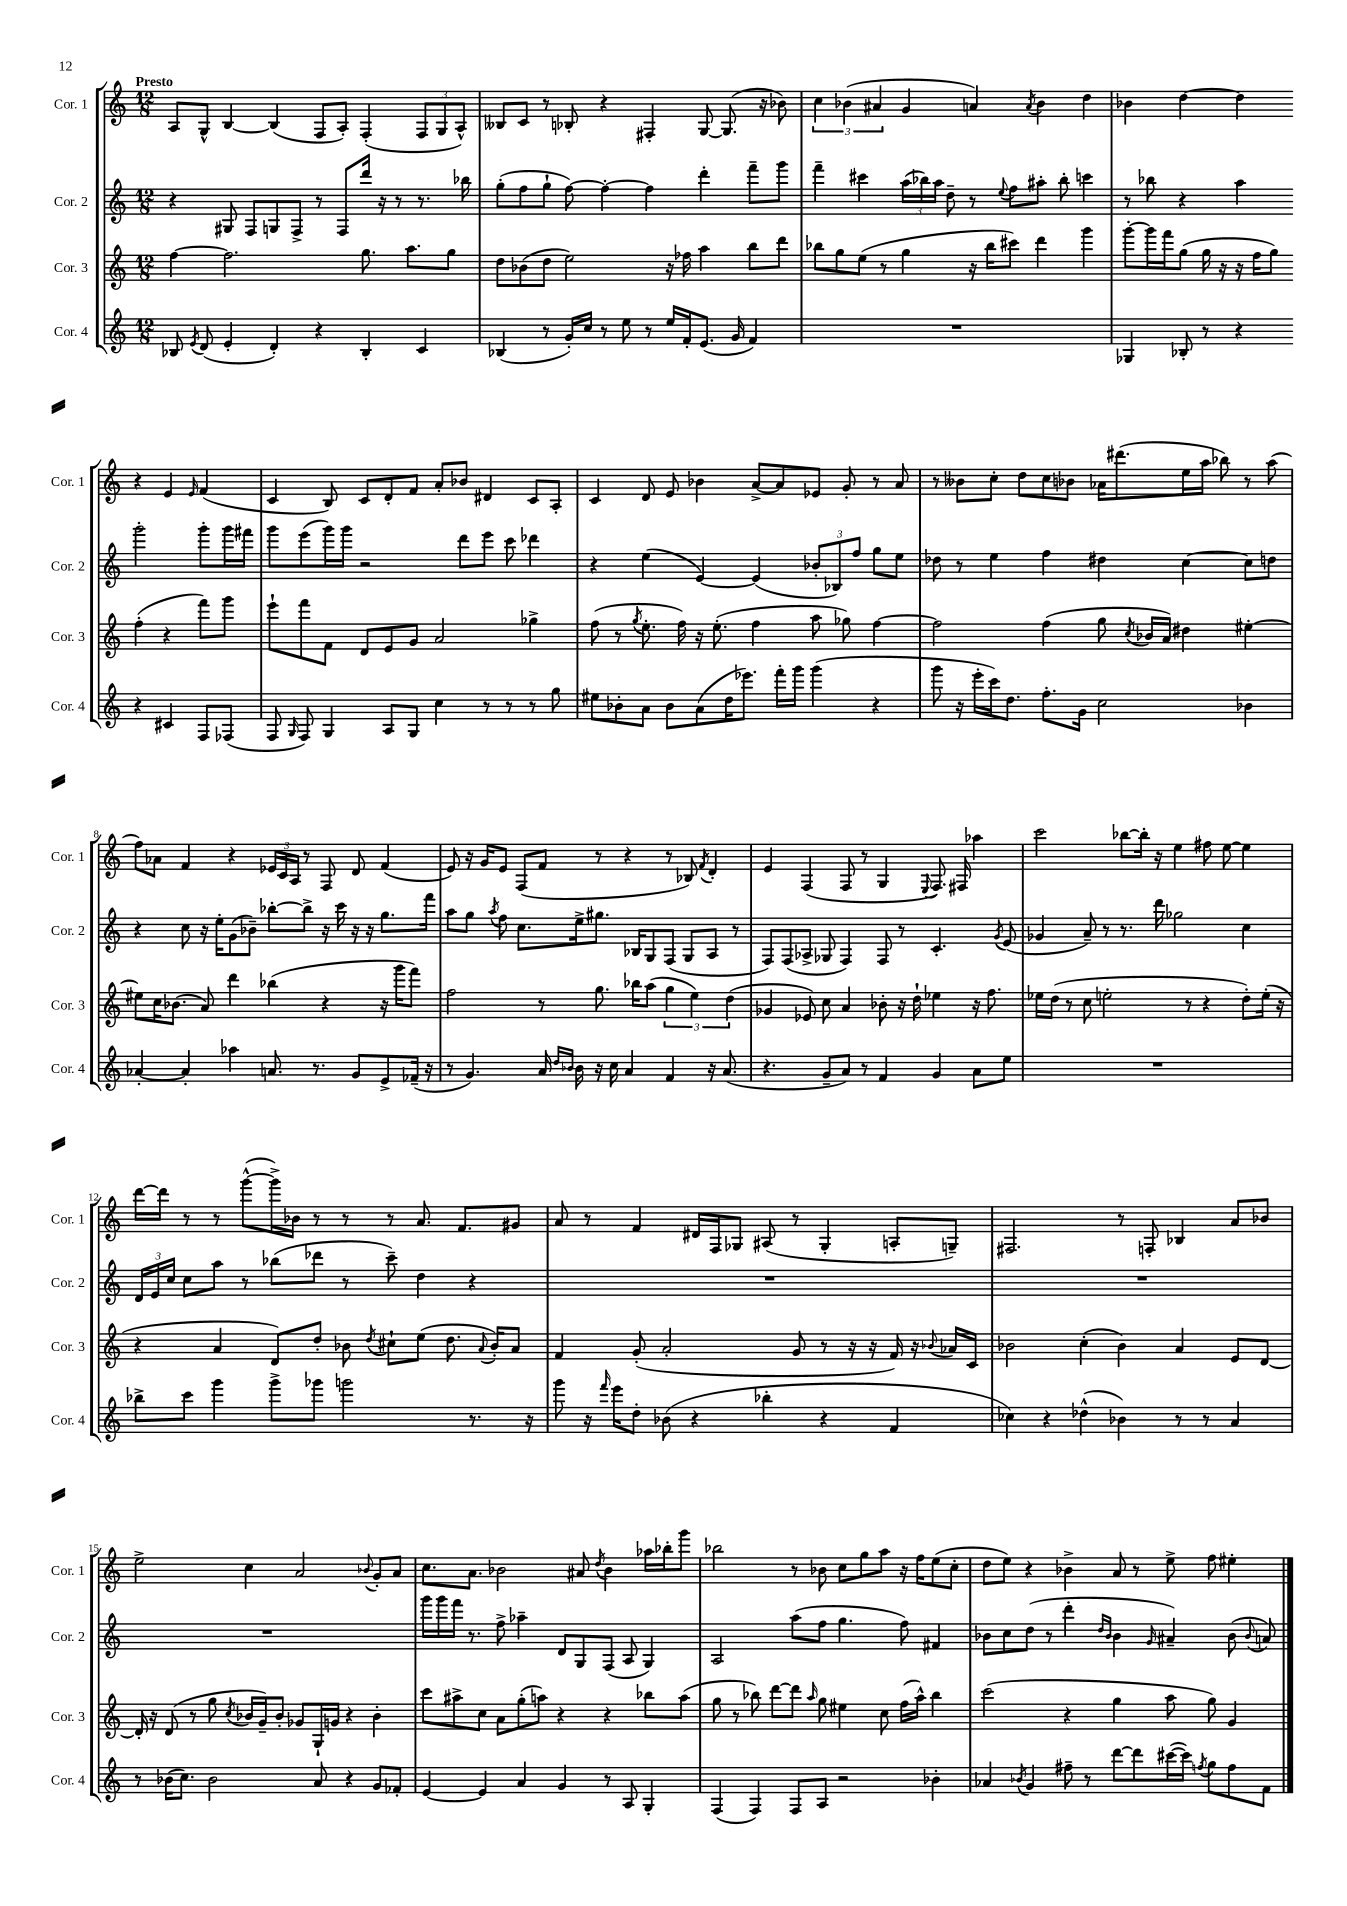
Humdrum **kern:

**kern	**kern	**kern	**kern
*staff4	*staff3	*staff2	*staff1
*clefG2	*clefG2	*clefG2	*clefG2
*k[]	*k[]	*k[]	*k[]
*M12/8	*M12/8	*M12/8	*M12/8
8B-/	[4ff\	4r	8A/L
8qe/	.	.	.
(8d/	.	.	8G^^/J
4e'/	2.ff\]	8G#/	[4B/
.	.	8F/L	.
4d'/)	.	8G/	(4B/]
.	.	8F^/J	.
4r	.	8r	8F/L
.	.	8F/L	8A'/J)
4B-'/	8.gg\	16ddd/Jk	(4F'/
.	.	16r	.
.	.	8r	.
.	8.aa\L	.	.
4c/	.	8.r	12F/L
.	.	.	12G/
.	8gg\J	.	.
.	.	.	12A^^/J)
.	.	16bb-\	.
=	=	=	=
(4B-/	8dd\L	(8gg'\L	8B--/L
.	(8b-\	8ff\	8c/J
8r	8dd\J	8gg`\J	8r
16g'/LL)	2ee\)	[8ff\)	8B-'/
16cc/JJ	.	.	.
8r	.	4ff'\_	4r
8ee\	.	.	.
8r	.	4ff\]	4F#'/
16ee/LL	16r	.	.
16f'/J	16ff-\	.	.
(8.e/J	4aa\	4ddd'\	[8G/
.	.	.	(8.G/]
16g/	.	.	.
4f/)	8bb\L	8fff~\L	.
.	.	.	16r
.	8ddd\J	8ggg\J	8b-\)
=	=	=	=
1.r	8bb-\L	4fff~\	6cc\
.	8gg\	.	.
.	.	.	(6b-\
.	(8ee\J	4ccc#\	.
.	.	.	6a#/
.	8r	.	.
.	4gg\	(24aa\LL	4g/
.	.	24bb-\)	.
.	.	24aa\JJ	.
.	.	8dd~\	.
.	16r	8r	4a/)
.	16bb-\LK	.	.
.	.	8qqee/	.
.	8ccc#\J)	8ff\L	.
.	.	.	8qa/
.	4ddd\	8aa#'\J	4b-\
.	.	8bb-'\	.
.	4ggg\	4ccc\	4dd\
=	=	=	=
4G-/	[8ggg'\L	8r	4b-\
.	16ggg\]L	8bb-\	.
.	16fff\J	.	.
8B-'/	(8gg\J	4r	[4dd\
8r	16gg\	.	.
.	16r	.	.
4r	16r	4aa\	4dd\]
.	16ff\LK	.	.
.	8gg\J)	.	.
4r	(4ff'\	2ggg'\	4r
4c#/	4r	.	4e/
.	.	.	16qqe/
8F/L	8fff\L)	8ggg'\L	(4f/
(8F-/J	8ggg\J	16ggg\L	.
.	.	16fff#\JJ	.
=	=	=	=
8F/	8eee`\L	8ggg\L	4c/
16qqG/	.	.	.
8F/)	8fff\	(8eee\	.
4G/	8f\J	16ggg\L)	8B/)
.	.	16ggg\JJ	.
.	8d/L	2r	8c/L
8A/L	8e/	.	8d'/
8G/J	8g/J	.	8f/J
4cc\	2a/	.	8a'/L
.	.	8ddd\L	8b-/J
8r	.	8eee\J	4d#/
8r	.	8ccc\	.
8r	4gg-^\	4ddd-\	8c/L
8gg\	.	.	8A'/J
=	=	=	=
8ee#\L	(8ff\	4r	4c/
8b-'\	8r	.	.
.	8qgg/	.	.
8a\J	8.ee'\	(4ee\	8d/
8b-\L	.	.	8e/
.	16ff\)	.	.
(8a\	16r	[4e/)	4b-\
.	(8.ee'\	.	.
16dd\K	.	.	.
8.eee-\J)	.	.	.
.	4ff\	(4e/]	[8a^/L
16fff'\LL	.	.	8a/]
16ggg\JJ	.	.	.
(4ggg\	8aa\	12b-'/L	8e-/J
.	.	12B-/)	.
.	8gg-\)	.	8g'/
.	.	12ff/J	.
4r	[4ff\	8gg\L	8r
.	.	8ee\J	8a/
=	=	=	=
8ggg\	2ff\]	8dd-\	8r
16r	.	8r	8b--\L
16eee'\LL	.	.	.
16ccc\J)	.	4ee\	8cc'\J
8.dd\J	.	.	.
.	.	.	8dd\L
8.ff'\L	(4ff\	4ff\	8cc\
.	.	.	8b-\J
16g\Jk	.	.	.
2cc\	8gg\	4dd#\	16a-\LK
.	.	.	(8.ddd#\
.	8qcc/	.	.
.	16b-/LL	.	.
.	16a/JJ)	.	.
.	4dd#\	[4cc\	16ee\L
.	.	.	16aa\JJ
.	.	.	8bb-\)
4b-\	[4ee#'\	8cc\]L	8r
.	.	8dd\J	(8aa\
=	=	=	=
[4a-'/	8ee#\]L	4r	8ff\L)
.	16cc\K	.	8a-\J
.	(8.b-\J	.	.
4a-'/]	.	8cc\	4f/
.	8a/)	16r	.
.	.	16ee'\LK	.
4aa-\	4ddd\	(8g\	4r
.	.	8b-~\J)	.
8.a/	(4bb-\	[8bb-'\L	24e-/LL
.	.	.	24c/
.	.	.	24A/JJ
.	.	8bb-^\]J	8r
8.r	.	.	.
.	4r	16r	8F/
.	.	16ccc\	.
8g/L	.	16r	8d/
.	.	16r	.
8e^/	16r	8.gg\L	(4f/
.	16ggg\LK	.	.
(16f-~/Jk	8fff\J)	.	.
16r	.	16fff\Jk	.
=	=	=	=
8r	2ff\	8aa\L	8e/)
4.g/)	.	8gg\J	16r
.	.	.	16g/LK
.	.	8qaa/	.
.	.	8ff\	8e/J
.	.	8.cc\L	(8F/L
16a/	8r	.	8f/J
16qqdd/LL	.	.	.
16qqb-/JJ	.	.	.
16b-\	.	16ee^\k	.
16r	8.gg\	8.gg#\J	8r
16cc\	.	.	.
4a/	.	.	4r
.	16bb-\LK	16B-/LK	.
.	(8aa\J	8G/	.
4f/	6gg\	(8F/J	8r
.	.	8G/L	8B-/)
.	6ee\)	.	.
.	.	.	8qf/
16r	.	8A/J	4d'/
(8.a/	.	.	.
.	(6dd\	.	.
.	.	8r	.
=	=	=	=
4.r	4g-/	8F/L)	4e/
.	.	(8F/	.
.	8e-/)	8A-^/J	(4F/
8g~/L	8cc\	8G-/	.
8a/J)	4a/	4F/)	8F/
8r	.	.	8r
4f/	8b-'\	8F/	4G/
.	16r	8r	.
.	16dd`\	.	.
.	.	.	8qqE/
4g/	4ee-\	4.c'/	8.F/)
.	.	.	16F#/
8a\L	16r	.	4aa-\
.	8.ff\	.	.
.	.	8qg/	.
8ee\J	.	(8e/	.
=	=	=	=
1.r	16ee-\LL	4g-/	2ccc\
.	(16dd\JJ	.	.
.	8r	.	.
.	8cc\	8a~/)	.
.	2ee'\	8r	.
.	.	8.r	[8bb-\L
.	.	.	16bb-'\]Jk
.	.	16ddd\	16r
.	.	2gg-\	4ee\
.	8r	.	.
.	4r	.	8ff#\
.	.	.	[8ee\
.	8dd'\L)	4cc\	4ee\]
.	(16ee'\Jk	.	.
.	16r	.	.
=	=	=	=
8bb-^\L	4r	24d/LL	[16ddd\LL
.	.	24e/	.
.	.	.	16ddd\]JJ
.	.	24cc/JJ	.
8ccc\J	.	8cc\L	8r
4ggg\	4a/	8aa\J	8r
.	.	8r	([8ggg^^\L
8ggg^\L	8d/L)	(8bb-\L	16ggg^\]L)
.	.	.	16b-\JJ
8ggg-\J	8dd'/J	8ddd-\J	8r
2ggg\	8b-\	8r	8r
.	8qdd/	.	.
.	8cc#`\L	8ccc~\)	8r
.	(8ee\J	4dd\	8.a/
.	8.dd\	.	.
.	.	.	8.f/L
8.r	.	4r	.
.	8qqa/	.	.
.	16b-'/LK)	.	.
.	8a/J	.	8g#/J
16r	.	.	.
=	=	=	=
8ggg\	4f/	1.r	8a/
16r	.	.	8r
16qqfff/	.	.	.
16eee\LK	.	.	.
8dd'\J	(8g'/	.	4f/
(8b-\	2a'/	.	.
4r	.	.	16d#/LL
.	.	.	16F/J
.	.	.	8G-/J
4bb-'\	.	.	(8A#/
.	8g/	.	8r
4r	8r	.	4G-'/
.	16r	.	.
.	16r	.	.
4f/	16f/)	.	8A'/L
.	16r	.	.
.	8qqb-/	.	.
.	16a-/LL	.	8G~/J)
.	16c/JJ	.	.
=	=	=	=
4cc-\)	2b-\	1.r	2.F#/
4r	.	.	.
(4dd-^^\	(4cc'\	.	.
4b-\)	4b-\)	.	8r
.	.	.	8F'/
8r	4a/	.	4B-/
8r	.	.	.
4a/	8e/L	.	8a/L
.	[8d/J	.	8b-/J
=	=	=	=
8r	16d'/]	1.r	2ee^\
.	16r	.	.
(16b-\LK	(8d/	.	.
8.cc\J)	.	.	.
.	8r	.	.
2b-\	8gg\	.	.
.	8qcc/	.	.
.	16b-/LL	.	4cc\
.	16g~/J)	.	.
.	8b-'/J	.	.
.	8g-/L	.	2a/
8a/	16G`/L	.	.
.	16g/JJ	.	.
4r	4r	.	.
.	.	.	8qqb-/
8g/L	4b-'\	.	8g'/L
8f-'/J	.	.	8a/J
=	=	=	=
[4e/	8ccc\L	16ggg\LL	8.cc\L
.	.	16ggg\	.
.	8aa#^\	16fff\JJ	.
.	.	8.r	8.a\J
4e/]	8cc\J	.	.
.	8a\L	8ff^\	2b-\
4a/	(8gg'\	4aa-~\	.
.	8aa\J)	.	.
4g/	4r	8d/L	.
.	.	8G/	8a#/
.	.	.	8qdd/
8r	4r	(8F/J	4b-\
8A/	.	8A/	.
4G'/	8bb-\L	4G/)	16aa-\LL
.	.	.	16bb-'\J
.	(8aa\J	.	8ggg\J
=	=	=	=
(4F/	8gg\	2A/	2bb-\
.	8r	.	.
4F/)	8bb-\)	.	.
.	[8ddd\L	.	.
8F/L	8ddd\]J	(8aa\L	8r
.	16qqaa/	.	.
8A/J	8gg\	8ff\J	8b-\
2r	4ee#\	4.gg\	8cc\L
.	.	.	8gg\
.	8cc\	.	8aa\J
.	(16ff\LL	8ff\)	16r
.	16aa^^\JJ)	.	16ff\LK
4b-'\	4bb-\	4f#/	(8ee\
.	.	.	8cc'\J
=	=	=	=
4a-/	(2ccc\	8b-\L	8dd\L
.	.	8cc\	8ee\J)
8qb-/	.	.	.
4g/	.	(8dd\J	4r
.	.	8r	.
8ff#~\	4r	4ddd'\	4b-^\
8r	.	.	.
.	.	16qqdd/LL	.
.	.	16qqb-/JJ	.
[8ddd\L	4gg\	4b-\	8a/
8ddd\]	.	.	8r
.	.	16qqg/	.
([16ccc#\L	8aa\	4a#~/)	8ee^\
16ccc#\]JJ)	.	.	.
8qff/	.	.	.
8gg\L	8gg\)	.	8ff\
8ff\	4g/	(8b-\	4ee#'\
.	.	8qqb-/	.
8f\J	.	8a/)	.
==	==	==	==
*-	*-	*-	*-
